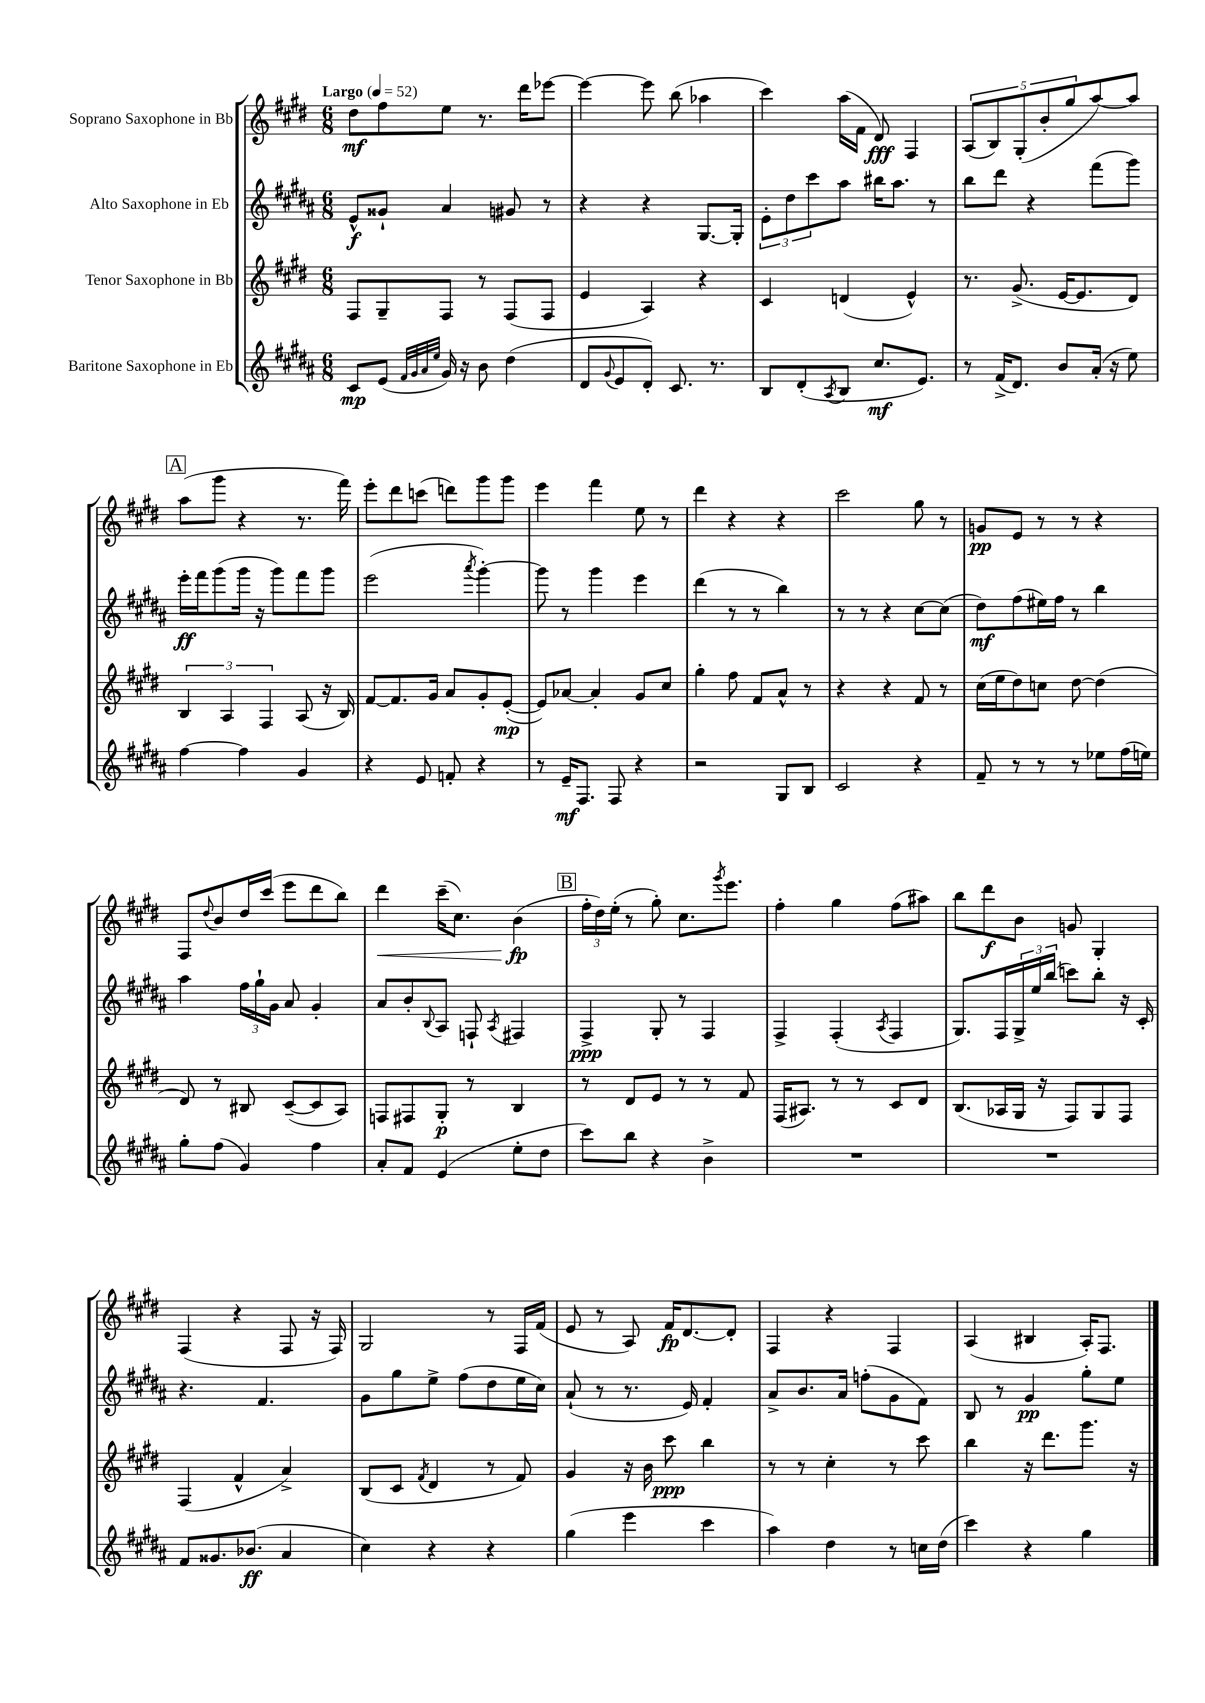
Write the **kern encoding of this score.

**kern	**kern	**kern	**kern
*staff4	*staff3	*staff2	*staff1
*clefG2	*clefG2	*clefG2	*clefG2
*k[f#c#g#d#a#]	*k[f#c#g#d#]	*k[f#c#g#d#a#]	*k[f#c#g#d#]
*M6/8	*M6/8	*M6/8	*M6/8
*MM52	*MM52	*MM52	*MM52
8c#	8F#	8e^^	8dd#
(8e	8G#~	8g##`	8ff#
32qqf#	.	.	.
32qqg#	.	.	.
32qqa#	.	.	.
32qqee	.	.	.
16g#)	8F#	4a#	8ee
16r	.	.	.
8b	8r	.	8.r
(4dd#	(8F#	8g#	.
.	.	.	16ddd#
.	8F#	8r	[8eee-
=	=	=	=
8d#	4e	4r	4eee-_
8qqg#	.	.	.
8e	.	.	.
8d#')	4A)	4r	8eee-]
8.c#	.	.	(8bb
.	4r	[8.G#	4aa-
8.r	.	.	.
.	.	16G#']	.
=	=	=	=
8B	4c#	12e'	4ccc#)
.	.	12dd#	.
(8d#'	.	.	.
.	.	12ccc#	.
8qA#	.	.	.
8B	(4d	8aa#	(16aa
.	.	.	16f#
8.cc#	.	16bb#	8d#)
.	.	8.aa#	.
.	4e^^)	.	4F#
8.e)	.	.	.
.	.	8r	.
=	=	=	=
8r	8.r	8bb	(10A
.	.	.	10B)
(16f#^	.	8ddd#	.
8.d#)	(8.g#^	.	.
.	.	.	(10G#'
.	.	4r	.
.	.	.	10b'
8b	[16e	.	.
.	.	.	10gg#
.	8.e]	.	.
(16a#'	.	(8fff#	[8aa)
16r	.	.	.
8ee)	8d#)	8ggg#)	8aa]
=	=	=	=
[4ff#	6B	16eee'	(8aa
.	.	16fff#	.
.	.	(8ggg#	8ggg#
.	6A	.	.
4ff#]	.	16ggg#	4r
.	.	16r	.
.	6F#	.	.
.	.	8ggg#)	.
4g#	(8A	8fff#	8.r
.	16r	8ggg#	.
.	16B)	.	16fff#)
=	=	=	=
4r	[8f#	(2eee	8eee'
.	8.f#]	.	8ddd#
8e	.	.	(8ccc
.	16g#	.	.
8f'	8a	.	8ddd)
.	.	8qaaa#	.
4r	8g#'	[4ggg#')	8ggg#
.	([8e'	.	8ggg#
=	=	=	=
8r	8e])	8ggg#]	4eee
16e~	[8a-	8r	.
8.F#	.	.	.
.	4a-']	4ggg#	4fff#
8F#	.	.	.
4r	8g#	4eee	8ee
.	8cc#	.	8r
=	=	=	=
2r	4gg#'	(4ddd#	4ddd#
.	8ff#	8r	4r
.	8f#	8r	.
8G#	8a^^	4bb)	4r
8B	8r	.	.
=	=	=	=
2c#	4r	8r	2ccc#
.	.	8r	.
.	4r	4r	.
4r	8f#	[8cc#	8gg#
.	8r	(8cc#]	8r
=	=	=	=
8f#~	(16cc#	8dd#)	8g
.	16ee	.	.
8r	8dd#)	(8ff#	8e
8r	8cc	16ee#)	8r
.	.	16ff#	.
8r	[8dd#	8r	8r
8ee-	(4dd#]	4bb	4r
(16ff#	.	.	.
16ee)	.	.	.
=	=	=	=
8gg#'	8d#)	4aa#	8F#
.	.	.	8qqdd#
(8ff#	8r	.	8b
4g#)	8B#	24ff#	16dd#
.	.	24gg#`	.
.	.	.	(16ccc#
.	.	24g#	.
.	([8c#~	8a#	8eee
4ff#	8c#]	4g#'	8ddd#
.	8A)	.	8bb)
=	=	=	=
8a#'	8F	8a#	4ddd#
8f#	8F#	8b'	.
.	.	8qqB	.
(4e	8G#'	8A#	(16ccc#~
.	.	.	8.cc#)
.	8r	8F`	.
.	.	8qA#	.
8ee'	4B	4F#	(4b
8dd#	.	.	.
=	=	=	=
8ccc#)	8r	4F#^	24ff#'
.	.	.	24dd#)
.	.	.	(24ee'
8bb	8d#	.	8r
4r	8e	8G#'	8gg#')
.	8r	8r	8.cc#
4b^	8r	4F#	.
.	.	.	8qggg#
.	.	.	8.eee
.	8f#	.	.
=	=	=	=
2.r	(16F#	4F#^	4ff#'
.	8.A#)	.	.
.	8r	(4F#'	4gg#
.	8r	.	.
.	.	8qA#	.
.	8c#	4F#	(8ff#
.	8d#	.	8aa#)
=	=	=	=
2.r	(8.B	8.G#)	8bb
.	.	.	8ddd#
.	16A-	16F#	.
.	16G#	24G#^	8b
.	.	24ee	.
.	16r	.	.
.	.	(24bb	.
.	8F#)	8ccc)	8g
.	8G#	8bb'	4G#'
.	8F#	16r	.
.	.	16c#'	.
=	=	=	=
8f#	(4F#	4.r	(4F#
8.g##	.	.	.
.	4f#^^	.	4r
(8.b-	.	.	.
.	.	4.f#	.
4a#	4a^)	.	8F#
.	.	.	16r
.	.	.	16F#)
=	=	=	=
4cc#)	(8B	8g#	2G#
.	8c#	8gg#	.
.	8qf#	.	.
4r	4d#	8ee^	.
.	.	(8ff#	.
4r	8r	8dd#	8r
.	8f#)	16ee	16F#
.	.	16cc#)	(16f#
=	=	=	=
(4gg#	4g#	(8a#`	8e
.	.	8r	8r
4eee	16r	8.r	8A)
.	16b	.	.
.	8ccc#	.	16f#
.	.	16e)	[8.d#
4ccc#	4bb	4f#'	.
.	.	.	8d#']
=	=	=	=
4aa#)	8r	8a#^	4F#
.	8r	8.b	.
4dd#	4cc#'	.	4r
.	.	16a#	.
.	.	(8ff'	.
8r	8r	8g#	4F#
16cc	8ccc#	8f#)	.
(16dd#	.	.	.
=	=	=	=
4ccc#)	4bb	8B	(4A
.	.	8r	.
4r	16r	4g#	4B#
.	8.ddd#	.	.
4gg#	8.ggg#	8gg#'	16A')
.	.	.	8.F#
.	.	8ee	.
.	16r	.	.
==	==	==	==
*-	*-	*-	*-
